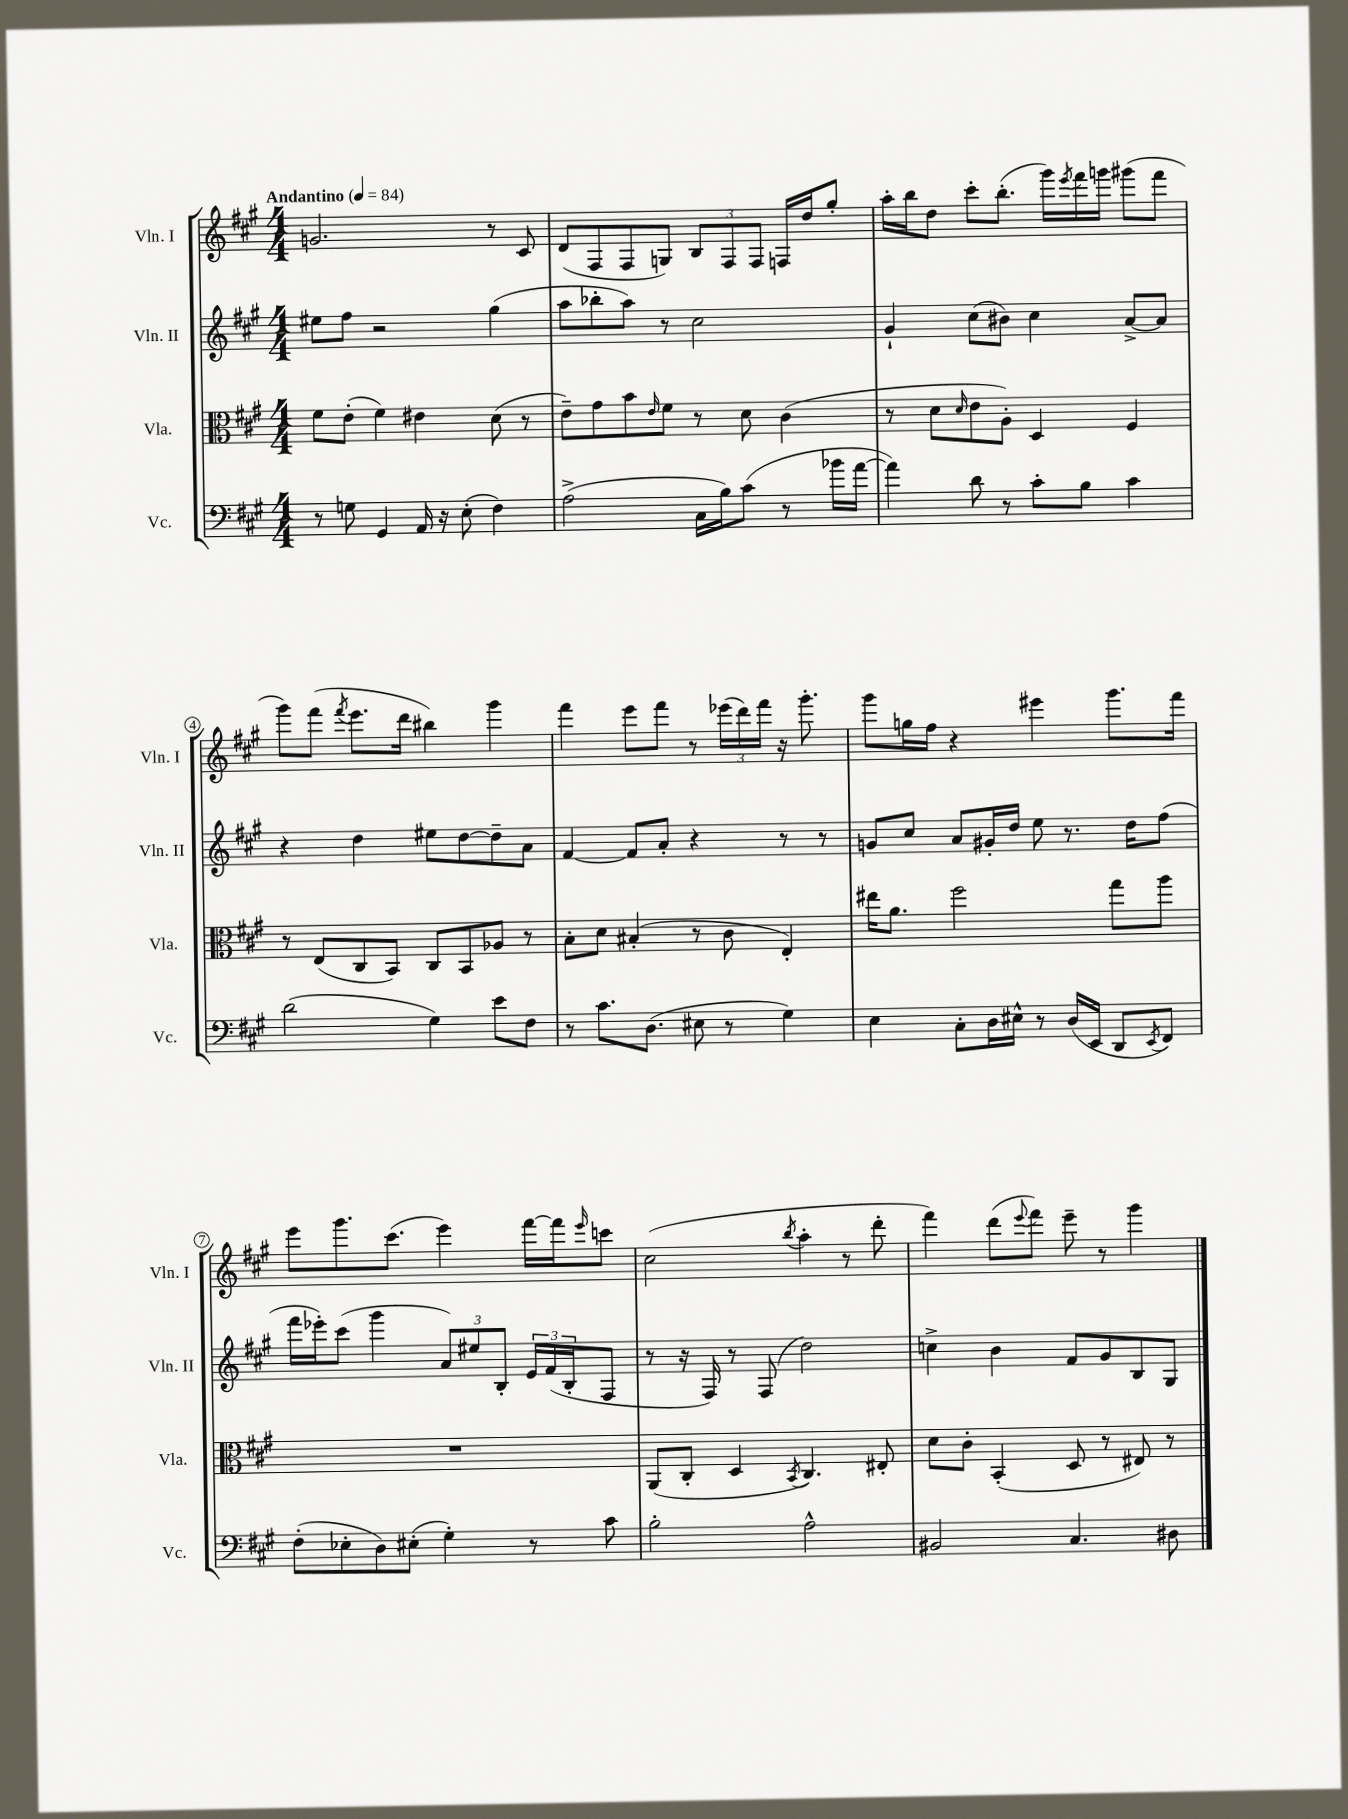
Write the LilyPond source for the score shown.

<<
\new StaffGroup <<
\new Staff = "s0" \with { instrumentName = "Vln. I" shortInstrumentName = "Vln. I" } {
    \clef treble \key a \major \numericTimeSignature \time 4/4 \tempo "Andantino" 4 = 84
    g'2. r8 cis'8 |
    d'8( fis8 fis8 g8) \tuplet 3/2 { b8 fis8 fis8 } f16 d''16 gis''8-. |
    a''16-. b''16 d''8 cis'''8-. b''8.-.( gis'''16) \acciaccatura { e'''8 } fis'''16 g'''16 gis'''8( fis'''8 |
    gis'''8) fis'''8( \acciaccatura { fis'''8 } e'''8. d'''16 bis''4) gis'''4 |
    fis'''4 e'''8 fis'''8 r8 \tuplet 3/2 { ees'''16( d'''16) fis'''16 } r16 gis'''8.-. |
    gis'''8 g''16 fis''16 r4 eis'''4 gis'''8. fis'''16 |
    e'''8 gis'''8. cis'''8.( e'''4) fis'''16~ fis'''16 \grace { e'''16 } c'''8 |
    cis''2( \acciaccatura { b''8 } a''4-. r8 d'''8-. |
    fis'''4) d'''8( \appoggiatura { e'''8 } fis'''8) e'''8-- r8 gis'''4 \bar "|." |
}
\new Staff = "s1" \with { instrumentName = "Vln. II" shortInstrumentName = "Vln. II" } {
    \clef treble \key a \major \numericTimeSignature \time 4/4
    eis''8 fis''8 r2 gis''4( |
    a''8 bes''8-. a''8) r8 cis''2 |
    gis'4-! cis''8( bis'8) cis''4 a'8~-> a'8 |
    r4 d''4 eis''8 d''8~ d''8-- a'8 |
    fis'4~ fis'8 a'8-. r4 r8 r8 |
    g'8 cis''8 a'8 gis'16-. d''16 e''8 r8. d''16 fis''8( |
    fis'''16 ees'''16-.) cis'''8( gis'''4 \tuplet 3/2 { a'8) eis''8 b8-. } \tuplet 3/2 { e'16 fis'16( b16-. } fis8 |
    r8 r16 fis16) r8 fis8( d''2) |
    c''4-> b'4 fis'8 gis'8 b8 gis8 \bar "|." |
}
\new Staff = "s2" \with { instrumentName = "Vla." shortInstrumentName = "Vla." } {
    \clef alto \key a \major \numericTimeSignature \time 4/4
    fis'8 e'8-.( fis'4) eis'4 d'8( r8 |
    e'8--) gis'8 b'8 \grace { e'16 } fis'8 r8 d'8 cis'4( |
    r8 d'8 \grace { d'16 } e'8 a8-.) d4 fis4 |
    r8 e8( cis8 b,8) cis8 b,8 aes8 r8 |
    b8-. d'8 bis4-.( r8 cis'8 e4-.) |
    eis''16 a'8. fis''2 gis''8 a''8 |
    R1 |
    a,8( cis8-. d4 \acciaccatura { b,8 } cis4.) eis8-. |
    d'8 cis'8-. b,4-.( d8 r8 eis8) r8 \bar "|." |
}
\new Staff = "s3" \with { instrumentName = "Vc." shortInstrumentName = "Vc." } {
    \clef bass \key a \major \numericTimeSignature \time 4/4
    r8 g8 gis,4 a,16 r16 e8-.( fis4) |
    a2->( cis16 b16) cis'8( r8 bes'16 a'16~ |
    a'4) d'8 r8 cis'8-. b8 cis'4 |
    d'2( gis4) e'8 fis8 |
    r8 cis'8. d8.( eis8 r8 gis4) |
    e4 cis8-. d16 eis16-^ r8 d16( e,16 d,8 \acciaccatura { e,8 } fis,8) |
    fis8-.( ees8-. d8) eis8-.( gis4-.) r8 cis'8 |
    b2-. a2-^ |
    bis,2 cis4. dis8 \bar "|." |
}
>>
>>
\layout { \context { \Score \override BarNumber.stencil = #(make-stencil-circler 0.1 0.3 ly:text-interface::print) } }
